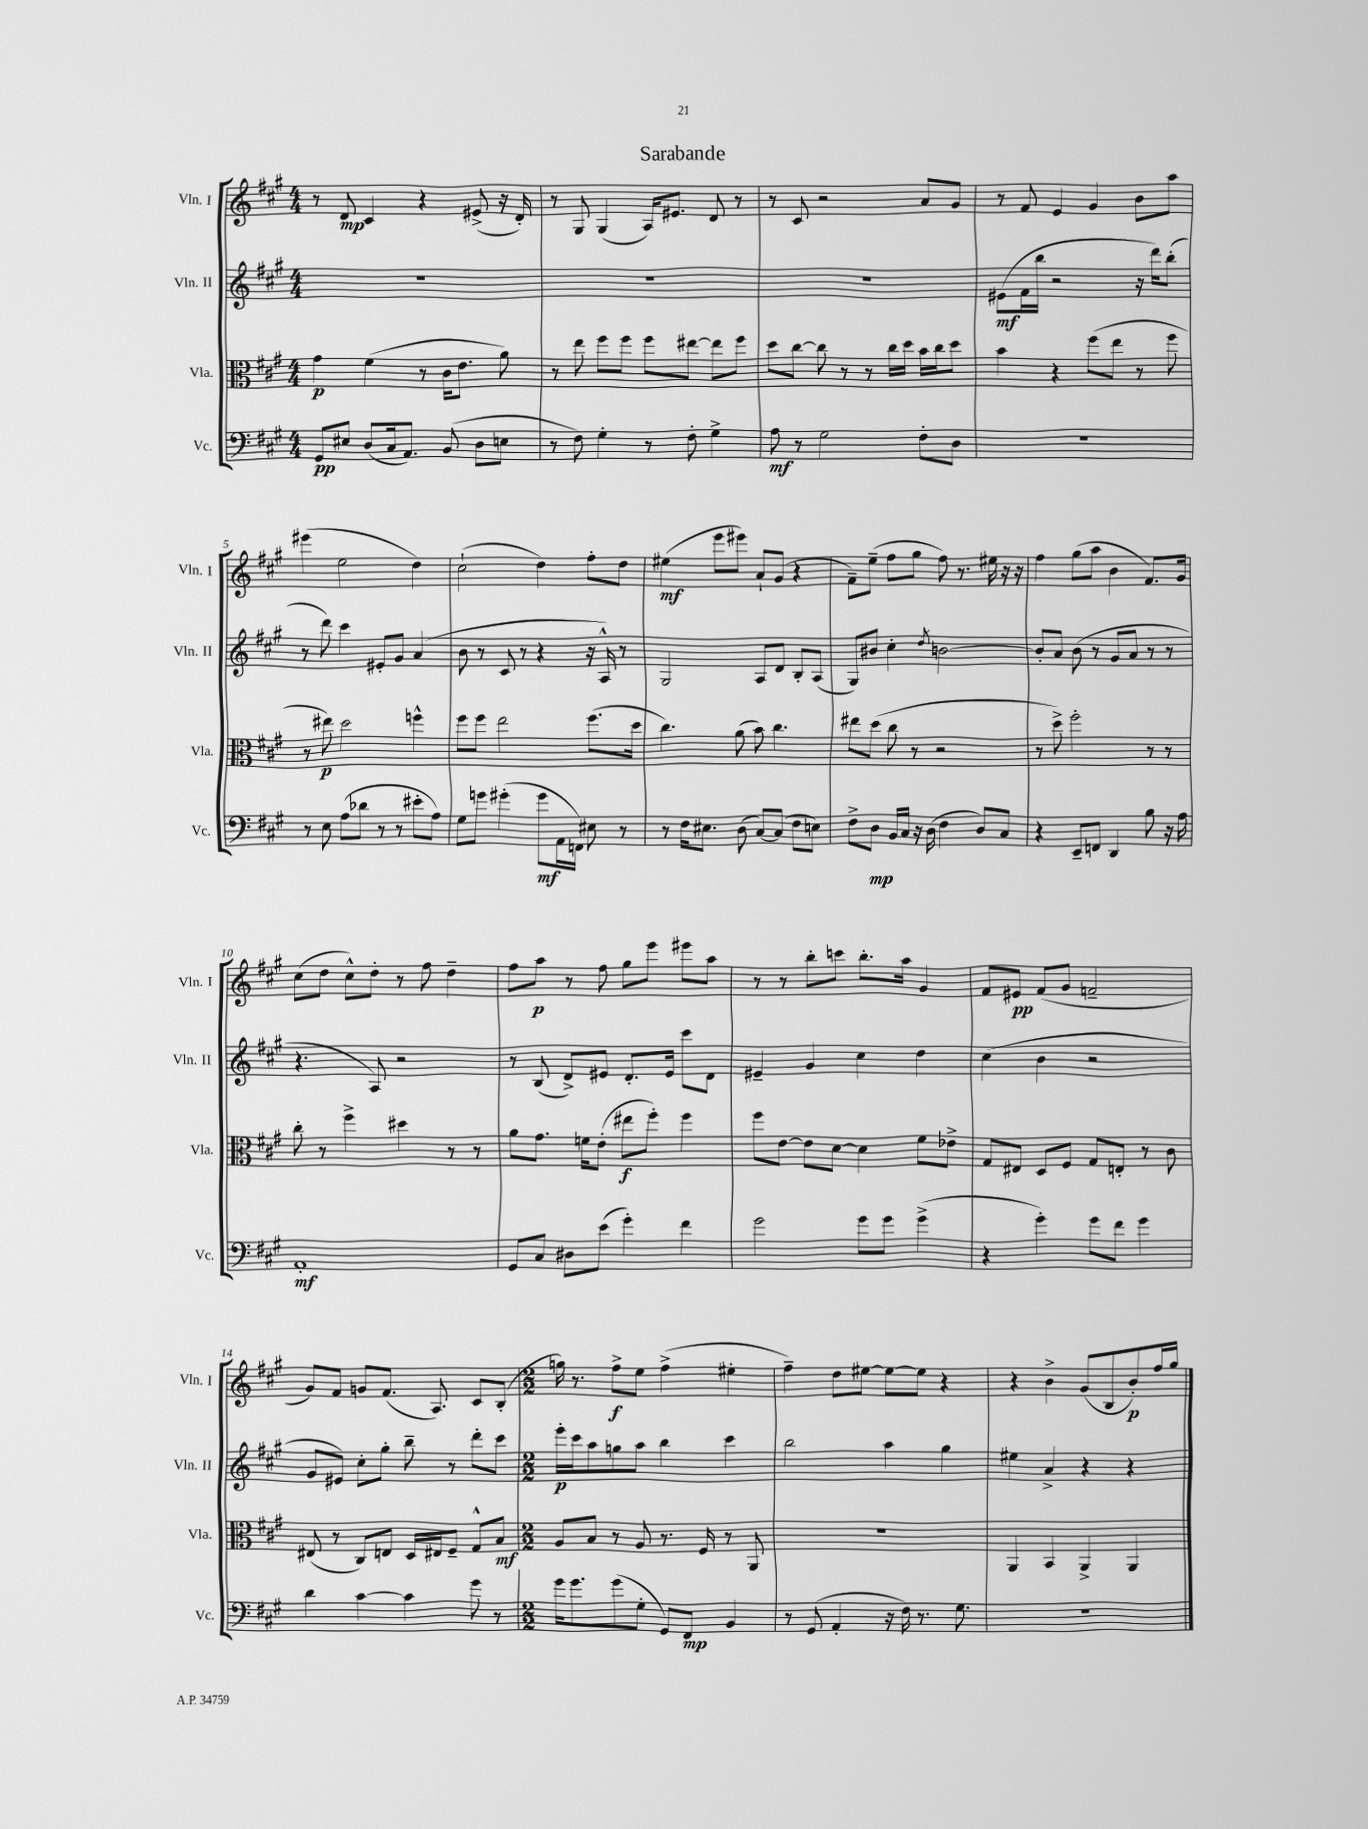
\header { title = "Sarabande" }
<<
\new StaffGroup <<
\new Staff = "s0" \with { instrumentName = "Vln. I" shortInstrumentName = "Vln. I" } {
    \clef treble \key a \major \numericTimeSignature \time 4/4
    \autoBeamOff r8 d'8\mp cis'4 r4 eis'8->( r16 d'16-.) |
    r8 gis8 gis4( a16[) eis'8.] d'8 r8 |
    r8 cis'8 r2 a'8[ gis'8] |
    r8 fis'8 e'4 gis'4 b'8[ a''8] |
    eis'''4( e''2 d''4) |
    cis''2-!( d''4) fis''8[-. d''8] |
    eis''4\mf( e'''8[ eis'''8]) a'8[-! gis'8]( r4 |
    fis'8[--) e''8]--( fis''8[ gis''8] fis''8) r8. eis''16 r16 r16 |
    fis''4 gis''8[( a''8] b'4 fis'8.[) gis'16] |
    cis''8[( d''8] cis''8[-^) d''8]-. r8 fis''8 d''4-- |
    fis''8[ a''8]\p r8 fis''8 gis''8[ e'''8] eis'''8[ a''8] |
    r8 r8 b''8[-. c'''8] b''8.[-. a''16] gis'4 |
    fis'8[ eis'8]\pp fis'8[( gis'8] f'2-- |
    gis'8[) fis'8] g'8[ fis'8.]( a8.) cis'8[ b8]-.( |
    \numericTimeSignature \time 2/2 g''16) r8. fis''8[->\f e''8] fis''4->( eis''4-. |
    fis''4--) d''8[ eis''8]~ eis''8[~ eis''8] r4 |
    r4 b'4-> gis'8[( b8 b'8-.\p) fis''16 gis''16] \bar "|." |
}
\new Staff = "s1" \with { instrumentName = "Vln. II" shortInstrumentName = "Vln. II" } {
    \clef treble \key a \major \numericTimeSignature \time 4/4
    \autoBeamOff R1 |
    R1 |
    R1 |
    eis'8[\mf( fis'16 b''16] r2 r16 d'''16[) b''8]-.( |
    r8 d'''8) cis'''4 eis'8[-. gis'8] a'4( |
    b'8 r8 cis'8 r8 r4 r16 a16-^) r8 |
    gis2 a8[ d'8] b8[-. a8]( |
    gis8[) bis'8] cis''4-. \acciaccatura { d''8 } b'2~ |
    b'8[-. a'8] b'8( r8 gis'8[ a'8] r8 r8 |
    r4. a8) r2 |
    r8 b8( d'8[->) eis'8] d'8.[-. eis'16] cis'''8[ d'8] |
    eis'4-- gis'4 cis''4 d''4 |
    cis''4( b'4 r2 |
    gis'8[ eis'8]) cis''8[-. gis''8]-. b''8-- r8 d'''8[-. cis'''8] |
    \numericTimeSignature \time 2/2 e'''16[-.\p cis'''16 a''8 g''8 a''8] b''4 cis'''4 |
    b''2 a''4 gis''4 |
    eis''4 a'4-> r4 r4 \bar "|." |
}
\new Staff = "s2" \with { instrumentName = "Vla." shortInstrumentName = "Vla." } {
    \clef alto \key a \major \numericTimeSignature \time 4/4
    \autoBeamOff gis'4\p fis'4( r8 cis'16[ e'8.] a'8) |
    r8 e''8 fis''8[ fis''8] fis''8[ eis''8]~ eis''8[ fis''8] |
    d''8[ cis''8]~ cis''8 r8 r8 cis''16[ d''16] b'16[ cis''16 d''8] |
    b'4 r4 fis''8[( e''8] r8 fis''8 |
    r8 eis''8\p) d''2 f''4-^ |
    fis''8[ fis''8] e''2 fis''8.[( d''16] |
    cis''4.) a'8( b'8) cis''4. |
    eis''8[ d''8]( cis''8 r8 r2 |
    r8 d''8->) fis''2-. r8 r8 |
    cis''8-. r8 fis''4-> dis''4 r8 r8 |
    a'8[ gis'8.] f'16[ e'8]-.( eis''8[\f fis''8]-.) fis''4 |
    fis''8[ e'8]~ e'8[ d'8]~ d'4 fis'8[ ees'8]-> |
    gis8[ eis8] d8[ fis8] gis8[ e8]-. r8 cis'8 |
    eis8( r8 cis8[) e8] d16[ eis16 fis8]-- gis8[-^ b8]\mf |
    \numericTimeSignature \time 2/2 a8[ b8] r8 a8 r8. fis16 r8 a,8 |
    R1 |
    a,4 b,4 a,4-> a,4 \bar "|." |
}
\new Staff = "s3" \with { instrumentName = "Vc." shortInstrumentName = "Vc." } {
    \clef bass \key a \major \numericTimeSignature \time 4/4
    \autoBeamOff gis,8[\pp eis8] d8[( cis16 a,8.]) b,8( d8[ e8] |
    r8 fis8) gis4-. r8 fis8-. gis4-> |
    a8\mf r8 gis2 fis8[-. d8] |
    R1 |
    r8 e8 a8[( des'8] r8 r8 eis'8[-. a8]) |
    gis8[ g'8] gis'4-.( gis'8[\mf a,16 f,16]) eis8 r8 |
    r8 fis16[ eis8.] d8( cis8[~) cis8]( fis8[ e8]) |
    fis8[-> d8]\mp b,16[ cis16] r16 d16( fis4 d8[) cis8] |
    r4 e,8[-- f,8] d,4 b8 r16 a16 |
    a,1-.\mf |
    gis,8[ cis8] dis8[ e'8]( gis'4-.) fis'4 |
    gis'2 gis'8[ gis'8] gis'4->( |
    r4 gis'4-.) gis'8[ fis'8] gis'4 |
    d'4 cis'4~ cis'4 gis'8 r8 |
    \numericTimeSignature \time 2/2 gis'16[ gis'8. gis'8( gis8]-. gis,8[) fis,8]\mp b,4 |
    r8 gis,8( a,4-. r16 fis16) r8. gis8. |
    r1 \bar "|." |
}
>>
>>
